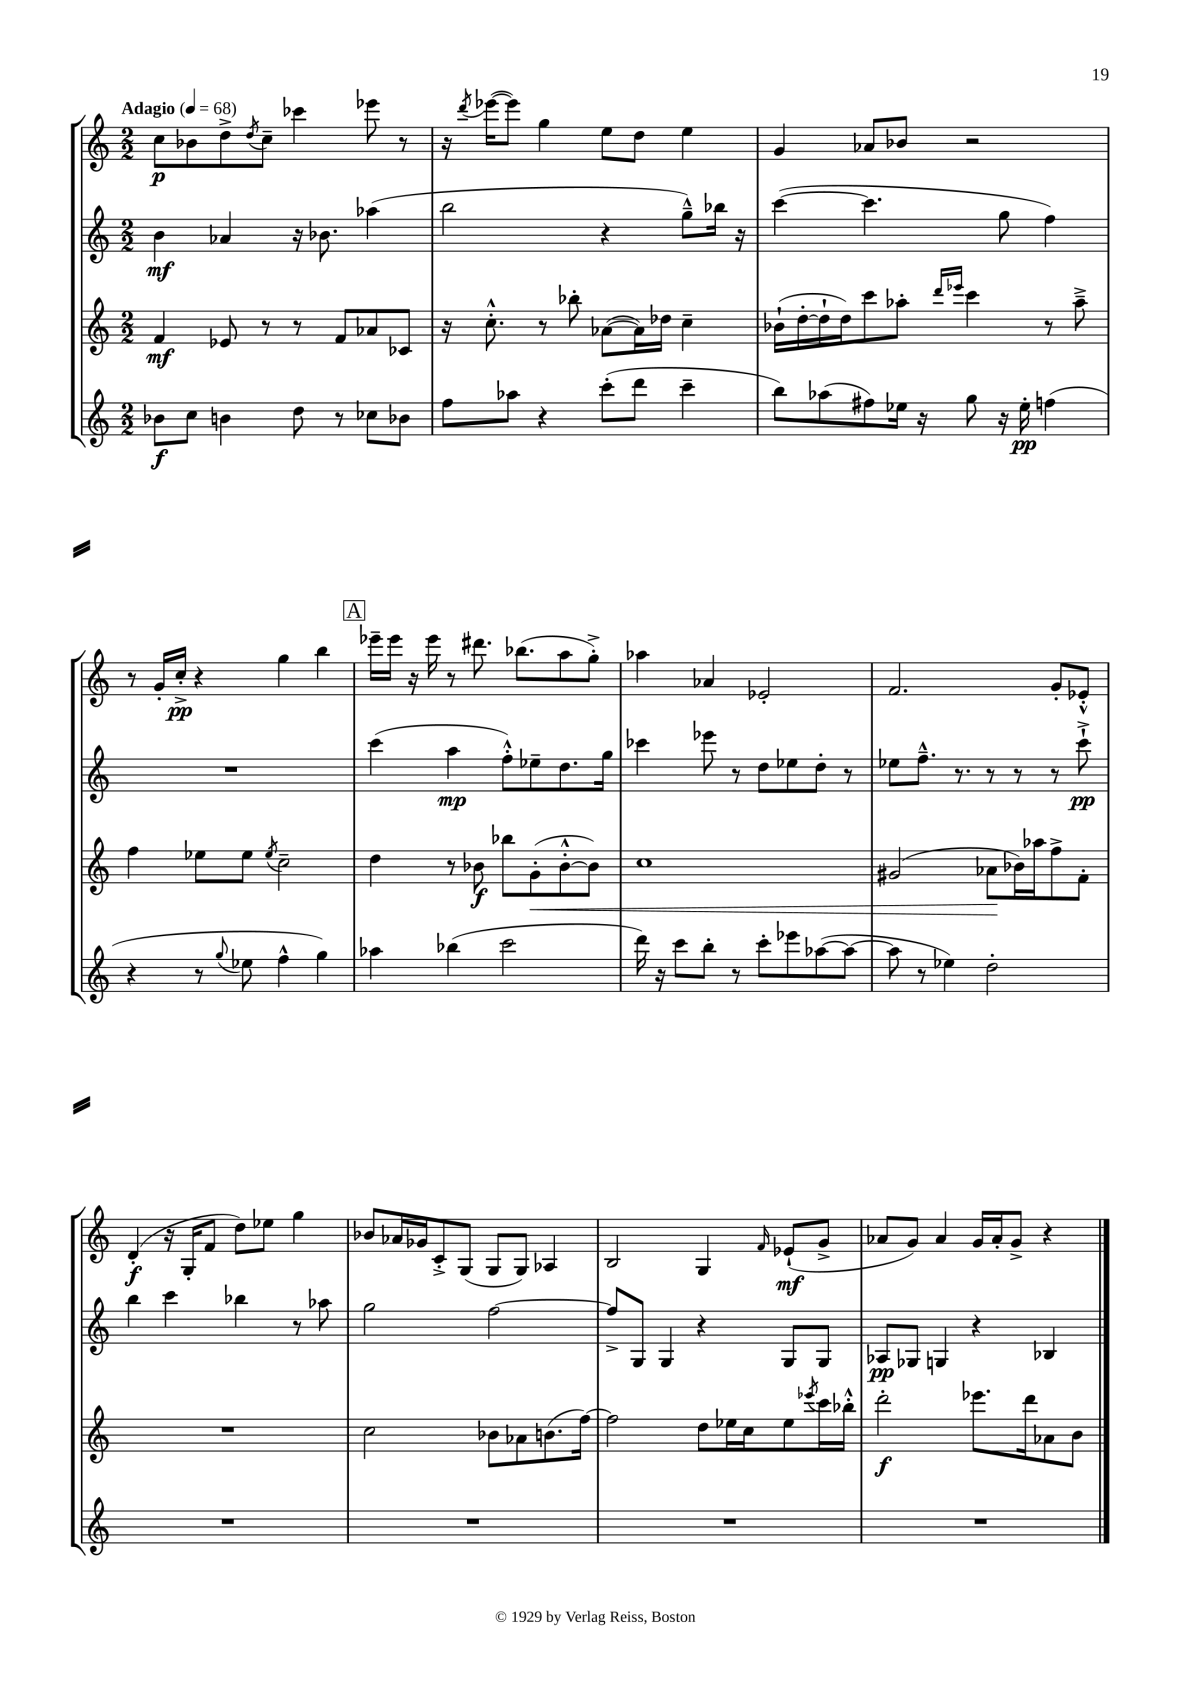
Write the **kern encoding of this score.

**kern	**dynam	**kern	**dynam	**kern	**dynam	**kern	**dynam
*part4	*part4	*part3	*part3	*part2	*part2	*part1	*part1
*staff4	*staff4	*staff3	*staff3	*staff2	*staff2	*staff1	*staff1
*clefG2	*	*clefG2	*	*clefG2	*	*clefG2	*
*k[]	*	*k[]	*	*k[]	*	*k[]	*
*M2/2	*	*M2/2	*	*M2/2	*	*M2/2	*
*MM68	*	*MM68	*	*MM68	*	*MM68	*
=1	=1	=1	=1	=1	=1	=1	=1
!	!	!	!	!	!	!LO:TX:a:B:t=Adagio	!
8b-X\L	f	4f/	mf	4b\	mf	8cc\L	p
8cc\J	.	.	.	.	.	8b-X\	.
4bn\	.	8e-X/	.	4a-X/	.	8dd^\	.
.	.	.	.	.	.	8qdd/	.
.	.	8r	.	.	.	8cc~\J	.
8dd\	.	8r	.	16r	.	4ccc-X\	.
.	.	.	.	8.b-X\	.	.	.
8r	.	8f/L	.	.	.	.	.
8cc-X\L	.	8a-X/	.	(4aa-X\	.	8eee-X\	.
8b-X\J	.	8c-X/J	.	.	.	8r	.
=2	=2	=2	=2	=2	=2	=2	=2
8ff\L	.	16r	.	2bb\	.	16r	.
.	.	.	.	.	.	8qddd/	.
.	.	8.cc'^^\	.	.	.	([16eee-X\KL	.
8aa-X\J	.	.	.	.	.	8eee-\J])	.
4r	.	8r	.	.	.	4gg\	.
.	.	8bb-X'\	.	.	.	.	.
(8ccc'\L	.	([8a-X\L	.	4r	.	8ee\L	.
8ddd\J	.	16a-\L])	.	.	.	8dd\J	.
.	.	16dd-X\JJ	.	.	.	.	.
4ccc~\	.	4cc~\	.	8gg~^^\L)	.	4ee\	.
.	.	.	.	16bb-X\Jk	.	.	.
.	.	.	.	16r	.	.	.
=3	=3	=3	=3	=3	=3	=3	=3
8bb\L)	.	(16b-X`\LL	.	([4ccc\	.	4g/	.
.	.	[16dd'\	.	.	.	.	.
(8aa-X\	.	16dd`\]	.	.	.	.	.
.	.	16dd\J)	.	.	.	.	.
8ff#X\)	.	8ccc\	.	4.ccc\]	.	8a-X/L	.
16ee-X\Jk	.	8aa-X'\J	.	.	.	8b-X/J	.
16r	.	.	.	.	.	.	.
.	.	16qqddd/LL	.	.	.	.	.
.	.	16qqeee-X/JJ	.	.	.	.	.
8gg\	.	4ccc\	.	.	.	2r	.
16r	.	.	.	8gg\	.	.	.
16ee-'\	pp	.	.	.	.	.	.
(4ffn\	.	8r	.	4ff\)	.	.	.
.	.	8aa-~^\	.	.	.	.	.
!!LO:LB:g=z
=4	=4	=4	=4	=4	=4	=4	=4
4r	.	4ff\	.	1r	.	8r	.
.	.	.	.	.	.	16g'/LL	.
.	.	.	.	.	.	16cc'^/JJ	pp
8r	.	8ee-X\L	.	.	.	4r	.
8qqgg/	.	.	.	.	.	.	.
8ee-X\	.	8ee-\J	.	.	.	.	.
.	.	8qee-/	.	.	.	.	.
4ff^^\	.	2cc~\	.	.	.	4gg\	.
4gg\)	.	.	.	.	.	4bb\	.
!!LO:REH:place=s1:t=A
=5	=5	=5	=5	=5	=5	=5	=5
4aa-X\	.	4dd\	.	(4ccc\	.	16eee-X~\LL	.
.	.	.	.	.	.	16eee-\JJ	.
.	.	.	.	.	.	16r	.
.	.	.	.	.	.	16eee-\	.
(4bb-X\	.	8r	.	4aa\	mp	8r	.
.	.	8b-X\	f	.	.	8.ddd#X\	.
2ccc\	.	8bb-X\L	.	8ff'^^\L)	.	.	.
.	.	.	.	.	.	(8.bb-X\L	.
!	!	!	!LO:HP:b	!	!	!	!
.	.	(8g'\	<	8ee-X~\	.	.	.
.	.	[8b-'^^\	.	8.dd\	.	8aa\	.
.	.	8b-\J])	.	.	.	8gg'^\J)	.
.	.	.	.	16gg\Jk	.	.	.
=6	=6	=6	=6	=6	=6	=6	=6
16ddd\)	.	1cc	.	4ccc-X\	.	4aa-X\	.
16r	.	.	.	.	.	.	.
8ccc\L	.	.	.	.	.	.	.
8bb'\J	.	.	.	8eee-X\	.	4a-X/	.
8r	.	.	.	8r	.	.	.
8ccc'\L	.	.	.	8dd\L	.	2e-X'/	.
8eee-X\	.	.	.	8ee-X\	.	.	.
([8aa-X\	.	.	.	8dd'\J	.	.	.
8aa-\J_	.	.	.	8r	.	.	.
=7	=7	=7	=7	=7	=7	=7	=7
8aa-\]	.	(2g#X/	.	8ee-X\L	.	2.f/	.
8r	.	.	.	8.ff~^^\J	.	.	.
4ee-X\)	.	.	.	.	.	.	.
.	.	.	.	8.r	.	.	.
2dd'\	.	8a-X\L	.	8r	.	.	.
.	.	16b-X\L)	[	8r	.	.	.
.	.	16aa-X\J	.	.	.	.	.
.	.	8ff^\	.	8r	.	8g'/L	.
.	.	8f'\J	.	8ccc`^\	pp	8e-X'^^/J	.
!!LO:LB:g=z
=8	=8	=8	=8	=8	=8	=8	=8
1r	.	1r	.	4bb\	.	(4d'/	f
.	.	.	.	4ccc\	.	16r	.
.	.	.	.	.	.	16G'/KL	.
.	.	.	.	.	.	8f/J	.
.	.	.	.	4bb-X\	.	8dd\L)	.
.	.	.	.	.	.	8ee-X\J	.
.	.	.	.	8r	.	4gg\	.
.	.	.	.	8aa-X\	.	.	.
=9	=9	=9	=9	=9	=9	=9	=9
1r	.	2cc\	.	2gg\	.	8b-X/L	.
.	.	.	.	.	.	16a-X/L	.
.	.	.	.	.	.	16g-X/J	.
.	.	.	.	.	.	8c'^/	.
.	.	.	.	.	.	(8G/J	.
.	.	8b-X\L	.	[2ff\	.	8G/L	.
.	.	8a-X\	.	.	.	8G/J)	.
.	.	(8.bn\	.	.	.	4A-X/	.
.	.	[16ff\Jk)	.	.	.	.	.
=10	=10	=10	=10	=10	=10	=10	=10
1r	.	2ff\]	.	8ff^/L]	.	2B/	.
.	.	.	.	8G/J	.	.	.
.	.	.	.	4G/	.	.	.
.	.	8dd\L	.	4r	.	4G/	.
.	.	16ee-X\L	.	.	.	.	.
.	.	16cc\J	.	.	.	.	.
.	.	.	.	.	.	16qqf/	.
.	.	8ee-\	.	8G/L	.	(8e-X`/L	mf
.	.	8qeee-X/	.	.	.	.	.
.	.	16ccc\L	.	8G/J	.	8g^/J	.
.	.	16bb-X'^^\JJ	.	.	.	.	.
=11	=11	=11	=11	=11	=11	=11	=11
1r	.	2ddd'\	f	8A-X/L	pp	8a-X/L	.
.	.	.	.	8G-X/J	.	8g/J)	.
.	.	.	.	4Gn/	.	4a-/	.
.	.	8.eee-X\L	.	4r	.	16g/LL	.
.	.	.	.	.	.	16a-'/J	.
.	.	.	.	.	.	8g^/J	.
.	.	16ddd\k	.	.	.	.	.
.	.	8a-X\	.	4B-X/	.	4r	.
.	.	8b\J	.	.	.	.	.
==	==	==	==	==	==	==	==
*-	*-	*-	*-	*-	*-	*-	*-
